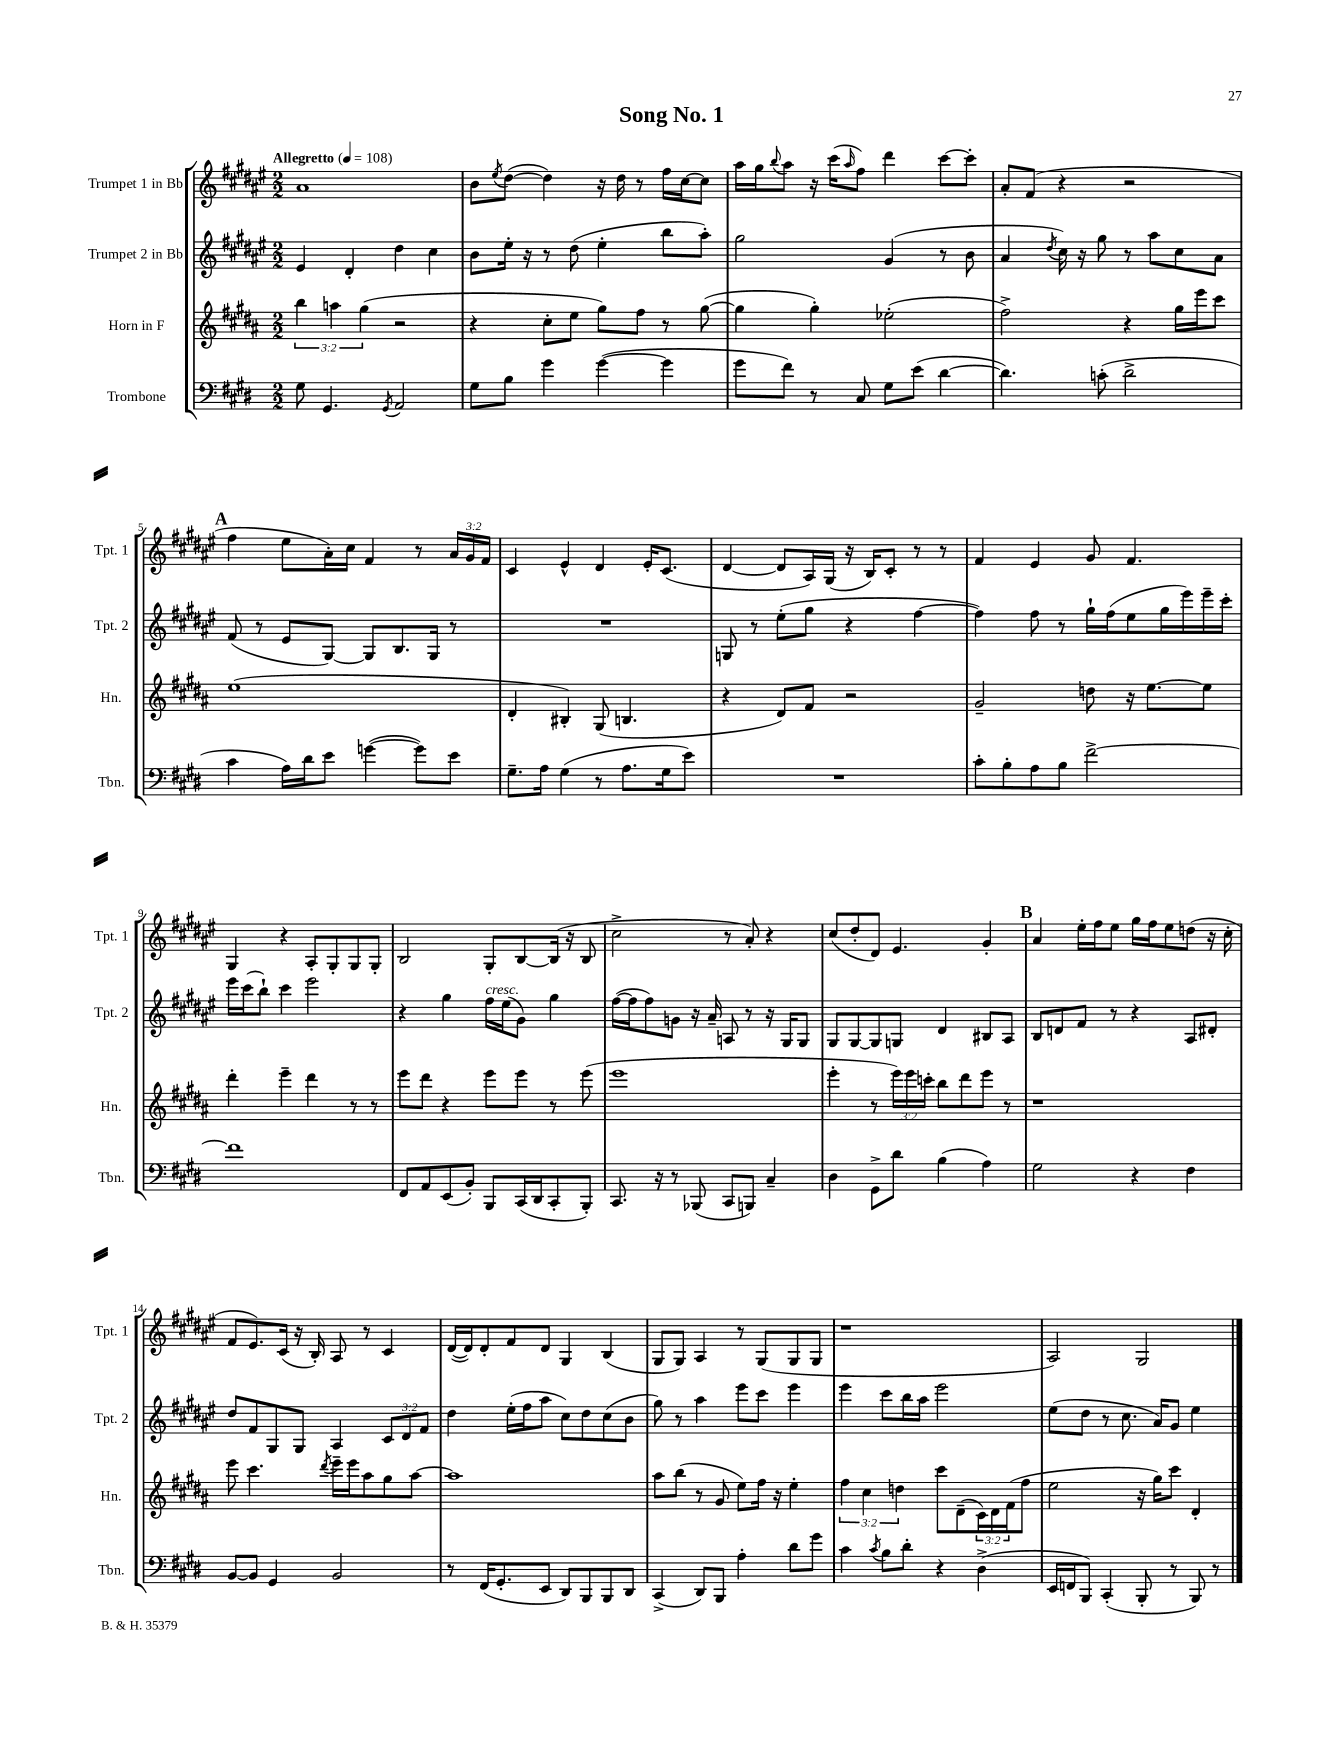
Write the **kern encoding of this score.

**kern	**kern	**kern	**kern
*staff4	*staff3	*staff2	*staff1
*clefF4	*clefG2	*clefG2	*clefG2
*k[f#c#g#d#]	*k[f#c#g#d#a#]	*k[f#c#g#d#a#e#]	*k[f#c#g#d#a#e#]
*M2/2	*M2/2	*M2/2	*M2/2
*MM108	*MM108	*MM108	*MM108
8G#	6bb	4e#	1a#
4.GG#	.	.	.
.	6aa	.	.
.	.	4d#'	.
.	(6gg#	.	.
8qGG#	.	.	.
2AA	2r	4dd#	.
.	.	4cc#	.
=	=	=	=
8G#	4r	8b	8b
.	.	.	8qee#
8B	.	16ee#'	([8dd#
.	.	16r	.
4g#	8cc#'	8r	4dd#])
.	8ee	(8dd#	.
([4g#	8gg#)	4ee#'	16r
.	.	.	16dd#
.	8ff#	.	8r
4g#]	8r	8bb	16ff#
.	.	.	[16cc#
.	([8gg#	8aa#')	8cc#]
=	=	=	=
8g#	4gg#]	2gg#	16aa#
.	.	.	16gg#
.	.	.	8qqbb
8f#)	.	.	8aa#
8r	4gg#')	.	16r
.	.	.	(16ccc#
.	.	.	16qqaa#
8C#	.	.	8ff#)
8G#	(2ee-'	(4g#	4ddd#
(8e	.	.	.
[4d#	.	8r	[8ccc#
.	.	8b	8ccc#']
=	=	=	=
4.d#])	2ff#^)	4a#	8a#'
.	.	.	(8f#
.	.	8qdd#	.
.	.	16cc#)	4r
.	.	16r	.
(8c'	.	8gg#	.
2d#^	4r	8r	2r
.	.	8aa#	.
.	16gg#	8cc#	.
.	16eee	.	.
.	8ccc#	8a#	.
=	=	=	=
4c#	(1ee	(8f#	4ff#
.	.	8r	.
16A)	.	8e#	8ee#
16d#	.	.	.
8e	.	[8G#)	16a#')
.	.	.	16cc#
([4g	.	8G#]	4f#
.	.	8.B	.
8g])	.	.	8r
.	.	16G#	.
8e	.	8r	24a#
.	.	.	24g#
.	.	.	24f#
=	=	=	=
8.G#~	4d#'	1r	4c#
16A	.	.	.
(4G#	4B#')	.	4e#^^
8r	(8G#	.	4d#
8.A	4.B	.	.
.	.	.	16e#'
16G#	.	.	(8.c#
8e)	.	.	.
=	=	=	=
1r	4r	8G	[4d#
.	.	8r	.
.	8d#)	(8ee#'	8d#]
.	8f#	8gg#	16A#)
.	.	.	(16G#
.	2r	4r	16r
.	.	.	16B)
.	.	.	8c#'
.	.	[4ff#	8r
.	.	.	8r
=	=	=	=
8c#'	2g#~	4ff#])	4f#
8B'	.	.	.
8A	.	8ff#	4e#
8B	.	8r	.
[2f#^	8dd	16gg#`	8g#
.	.	(16ff#	.
.	16r	8ee#	4.f#
.	[8.ee	.	.
.	.	16gg#	.
.	.	16eee#)	.
.	8ee]	16eee#~	.
.	.	16ccc#'	.
=	=	=	=
1f#]	4ddd#'	16eee#	4G#
.	.	(16ccc#	.
.	.	8bb`)	.
.	4eee~	4ccc#	4r
.	4ddd#	2eee#	8A#'
.	.	.	8G#'
.	8r	.	8G#
.	8r	.	8G#'
=	=	=	=
8FF#	8eee	4r	2B
8AA	8ddd#	.	.
(8EE	4r	4gg#	.
8BB')	.	.	.
8BBB	8eee	16ff#	8G#'
.	.	(16ee#	.
(16CC#	8eee	8g#)	[8B
16DD#	.	.	.
8CC#'	8r	4gg#	(16B]
.	.	.	16r
8BBB')	(8eee	.	8B
=	=	=	=
8.CC#	1eee	([16ff#	2cc#^
.	.	16ff#]	.
.	.	8ff#)	.
16r	.	.	.
8r	.	8g	.
(8BBB-	.	16r	.
.	.	16a#~	.
8CC#	.	8A	8r
8BBB)	.	8r	8a#')
4C#~	.	16r	4r
.	.	16G#	.
.	.	8G#	.
=	=	=	=
4D#	4eee'	8G#	(8cc#
.	.	[8G#	8dd#'
8GG#^	8r	8G#]	8d#)
8d#	24eee)	8G	4.e#
.	24eee	.	.
.	24ccc'	.	.
(4B	8bb	4d#	.
.	8ddd#	.	.
4A)	8eee	8B#	4g#'
.	8r	8A#	.
=	=	=	=
2G#	1r	8B	4a#
.	.	8d	.
.	.	8f#	16ee#'
.	.	.	16ff#
.	.	8r	8ee#
4r	.	4r	16gg#
.	.	.	16ff#
.	.	.	8ee#
4F#	.	8A#	(8dd
.	.	8d#'	16r
.	.	.	16cc#'
=	=	=	=
[8BB	8eee	8dd#	8f#
8BB]	4.ccc#	8f#	8.e#)
4GG#	.	8G#	.
.	.	.	(16c#
.	.	8G#	16r
.	.	.	16B')
.	8qddd#	.	.
2BB	16eee~	4A#	8A#
.	16eee	.	.
.	8aa#	.	8r
.	8gg#	12c#	4c#
.	.	12d#	.
.	[8aa#	.	.
.	.	12f#	.
=	=	=	=
8r	1aa#]	4dd#	([16d#
.	.	.	16d#])
(16FF#	.	.	8d#'
8.GG#'	.	.	.
.	.	(16ee#'	8f#
.	.	16ff#	.
8EE	.	8aa#	8d#
8DD#)	.	8cc#)	4G#
8BBB	.	8dd#	.
8BBB	.	(8cc#	(4B
8DD#	.	8b	.
=	=	=	=
(4CC#^	8aa#	8gg#)	8G#
.	(8bb	8r	8G#)
8DD#)	8r	4aa#	4A#
8BBB	8g#	.	.
4A'	8ee)	8eee#	8r
.	16ff#	8ccc#	(8G#
.	16r	.	.
8d#	4ee'	4eee#	8G#
8g#	.	.	8G#
=	=	=	=
4c#	6ff#	4eee#	1r
.	6cc#	.	.
8qc#	.	.	.
8B	.	8ccc#	.
.	6dd	.	.
8d#'	.	16bb	.
.	.	16aa#	.
4r	8ccc#	2eee#	.
.	(8d#~	.	.
(4D#^	24c#)	.	.
.	24d#	.	.
.	(24f#	.	.
.	8ff#	.	.
=	=	=	=
16EE	2ee	(8ee#	2A#)
16FF	.	.	.
8BBB)	.	8dd#	.
(4CC#'	.	8r	.
.	.	8.cc#	.
8BBB'	16r	.	2G#
.	16gg#)	16a#)	.
8r	8ccc#	8g#	.
8BBB)	4d#'	4ee#	.
8r	.	.	.
==	==	==	==
*-	*-	*-	*-
